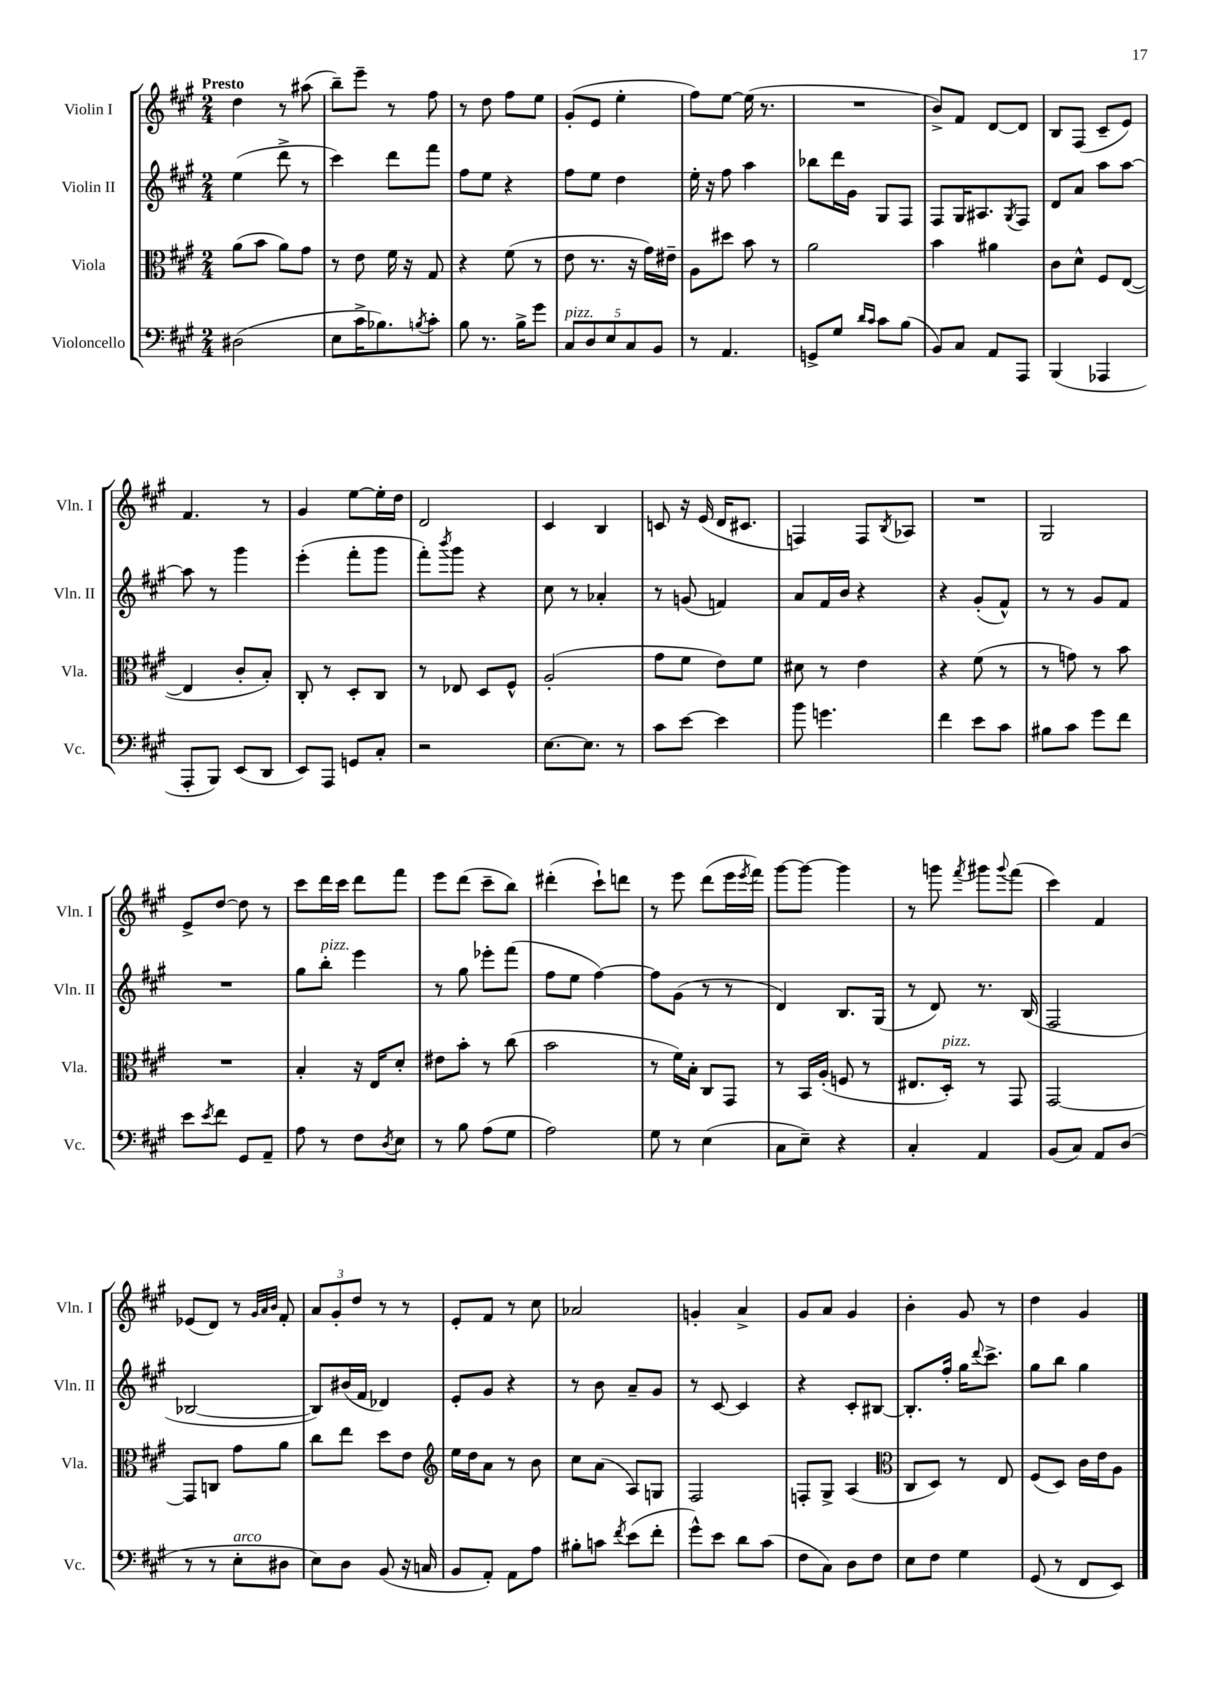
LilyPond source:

<<
\new StaffGroup <<
\new Staff = "s0" \with { instrumentName = "Violin I" shortInstrumentName = "Vln. I" } {
    \clef treble \key a \major \numericTimeSignature \time 2/4 \tempo "Presto"
    d''4 r8 ais''8( |
    b''8--) e'''8-- r8 fis''8 |
    r8 d''8 fis''8 e''8 |
    gis'8-.( e'8 e''4-. |
    fis''8) e''8~ e''16( r8. |
    R2 |
    b'8->) fis'8 d'8~ d'8 |
    b8 fis8( cis'8-- e'8) |
    fis'4. r8 |
    gis'4 e''8~ e''16-. d''16 |
    d'2 |
    cis'4 b4 |
    c'8 r16 e'16( d'16 cis'8. |
    f4) f8 \acciaccatura { b8 } aes8 |
    R2 |
    gis2 |
    e'8-> d''8~ d''8 r8 |
    cis'''8 d'''16 cis'''16 d'''8 fis'''8 |
    e'''8 d'''8( cis'''8-- b''8) |
    dis'''4-.( cis'''8-!) d'''8 |
    r8 e'''8 d'''8( e'''16 \acciaccatura { e'''8 } fis'''16) |
    gis'''8~ gis'''8~ gis'''4 |
    r8 g'''8 \acciaccatura { fis'''8 } gis'''8 \appoggiatura { gis'''8 } fis'''8( |
    cis'''4) fis'4 |
    ees'8( d'8) r8 \grace { gis'32 a'32 b'32 } fis'8-. |
    \tuplet 3/2 { a'8 gis'8-. d''8 } r8 r8 |
    e'8-. fis'8 r8 cis''8 |
    aes'2 |
    g'4-. a'4-> |
    gis'8 a'8 gis'4 |
    b'4-. gis'8 r8 |
    d''4 gis'4 \bar "|." |
}
\new Staff = "s1" \with { instrumentName = "Violin II" shortInstrumentName = "Vln. II" } {
    \clef treble \key a \major \numericTimeSignature \time 2/4
    e''4( d'''8-> r8 |
    cis'''4) d'''8 fis'''8 |
    fis''8 e''8 r4 |
    fis''8 e''8 d''4 |
    e''16-. r16 fis''8 a''4 |
    bes''8 d'''16 gis'16 gis8 fis8 |
    fis8 gis16 ais8. \acciaccatura { gis8 } fis8 |
    d'8 a'8 a''8 a''8~ |
    a''8 r8 gis'''4 |
    e'''4-.( fis'''8-. gis'''8 |
    fis'''8-.) \acciaccatura { b'''8 } gis'''8 r4 |
    cis''8 r8 aes'4-. |
    r8 g'8( f'4) |
    a'8 fis'16 b'16 r4 |
    r4 gis'8-.( fis'8-^) |
    r8 r8 gis'8 fis'8 |
    R2 |
    gis''8 b''8-.^\markup { \italic "pizz." } e'''4 |
    r8 gis''8 ees'''8-. fis'''8( |
    fis''8 e''8 fis''4~) |
    fis''8 gis'8( r8 r8 |
    d'4) b8. gis16( |
    r8 d'8) r8. b16( |
    fis2 |
    bes2~ |
    bes8) bis'16( fis'16 des'4) |
    e'8-. gis'8 r4 |
    r8 b'8 a'8-- gis'8 |
    r8 cis'8~ cis'4 |
    r4 cis'8-. bis8~ |
    bis8.-. fis''16-. gis''16 \appoggiatura { d'''8 } cis'''8.-> |
    gis''8 b''8 gis''4 \bar "|." |
}
\new Staff = "s2" \with { instrumentName = "Viola" shortInstrumentName = "Vla." } {
    \clef alto \key a \major \numericTimeSignature \time 2/4
    a'8( b'8 a'8) gis'8 |
    r8 e'8 fis'16 r16 gis8 |
    r4 fis'8( r8 |
    e'8 r8. r16 gis'16) eis'16-- |
    a8 dis''8 b'8 r8 |
    a'2 |
    b'4 ais'4 |
    cis'8 d'8-^ fis8 e8~( |
    e4 cis'8-. b8-.) |
    cis8-. r8 d8-. cis8 |
    r8 ees8 d8 fis8-^ |
    a2-.( |
    gis'8 fis'8 e'8) fis'8 |
    dis'8 r8 e'4 |
    r4 fis'8( r8 |
    r8 g'8) r8 b'8 |
    R2 |
    b4-. r16 e16 d'8-. |
    eis'8 b'8-. r8 cis''8( |
    b'2 |
    r8 fis'16) b16-. cis8 gis,8 |
    r8 b,16 a16-.( f8 r8 |
    eis8. d16-.^\markup { \italic "pizz." }) r8 gis,8 |
    gis,2~ |
    gis,8 c8 gis'8 a'8 |
    cis''8 e''8 d''8 e'8 |
    \clef treble e''16 d''16 a'8 r8 b'8 |
    cis''8 a'8( a8) g8 |
    fis2 |
    f8-. gis8-> a4( |
    \clef alto cis8 d8) r8 e8 |
    fis8( d8) cis'16 e'16 a8 \bar "|." |
}
\new Staff = "s3" \with { instrumentName = "Violoncello" shortInstrumentName = "Vc." } {
    \clef bass \key a \major \numericTimeSignature \time 2/4
    dis2( |
    e8 cis'16-> bes8.) \acciaccatura { b8 } cis'8-. |
    b8 r8. b16-> gis'8 |
    \tuplet 5/4 { cis8^\markup { \italic "pizz." } d8 e8 cis8 b,8 } |
    r8 a,4. |
    g,8-> gis8 \grace { d'16 cis'16 } cis'8 b8( |
    b,8) cis8 a,8 a,,8 |
    b,,4( aes,,4 |
    a,,8-. b,,8) e,8( d,8 |
    e,8) a,,8 g,8 cis8-. |
    r2 |
    e8.~ e8. r8 |
    cis'8 e'8~ e'4 |
    b'8 g'4. |
    fis'4 e'8 cis'8 |
    bis8 cis'8 gis'8 fis'8 |
    e'8 \acciaccatura { e'8 } fis'8 gis,8 a,8-- |
    a8 r8 fis8 \acciaccatura { d8 } e8 |
    r8 b8 a8( gis8 |
    a2) |
    gis8 r8 e4( |
    cis8 e8--) r4 |
    cis4-. a,4 |
    b,8( cis8) a,8 d8( |
    r8 r8 e8-.^\markup { \italic "arco" } dis8 |
    e8) d8 b,8( r16 c16 |
    b,8 a,8-.) a,8 a8 |
    bis8-. c'8 \acciaccatura { fis'8 } e'8( fis'8-. |
    gis'8-^) e'8 d'8 cis'8( |
    fis8 cis8) d8 fis8 |
    e8 fis8 gis4 |
    gis,8( r8 fis,8 e,8) \bar "|." |
}
>>
>>
\layout { \context { \Score \remove "Bar_number_engraver" } }
